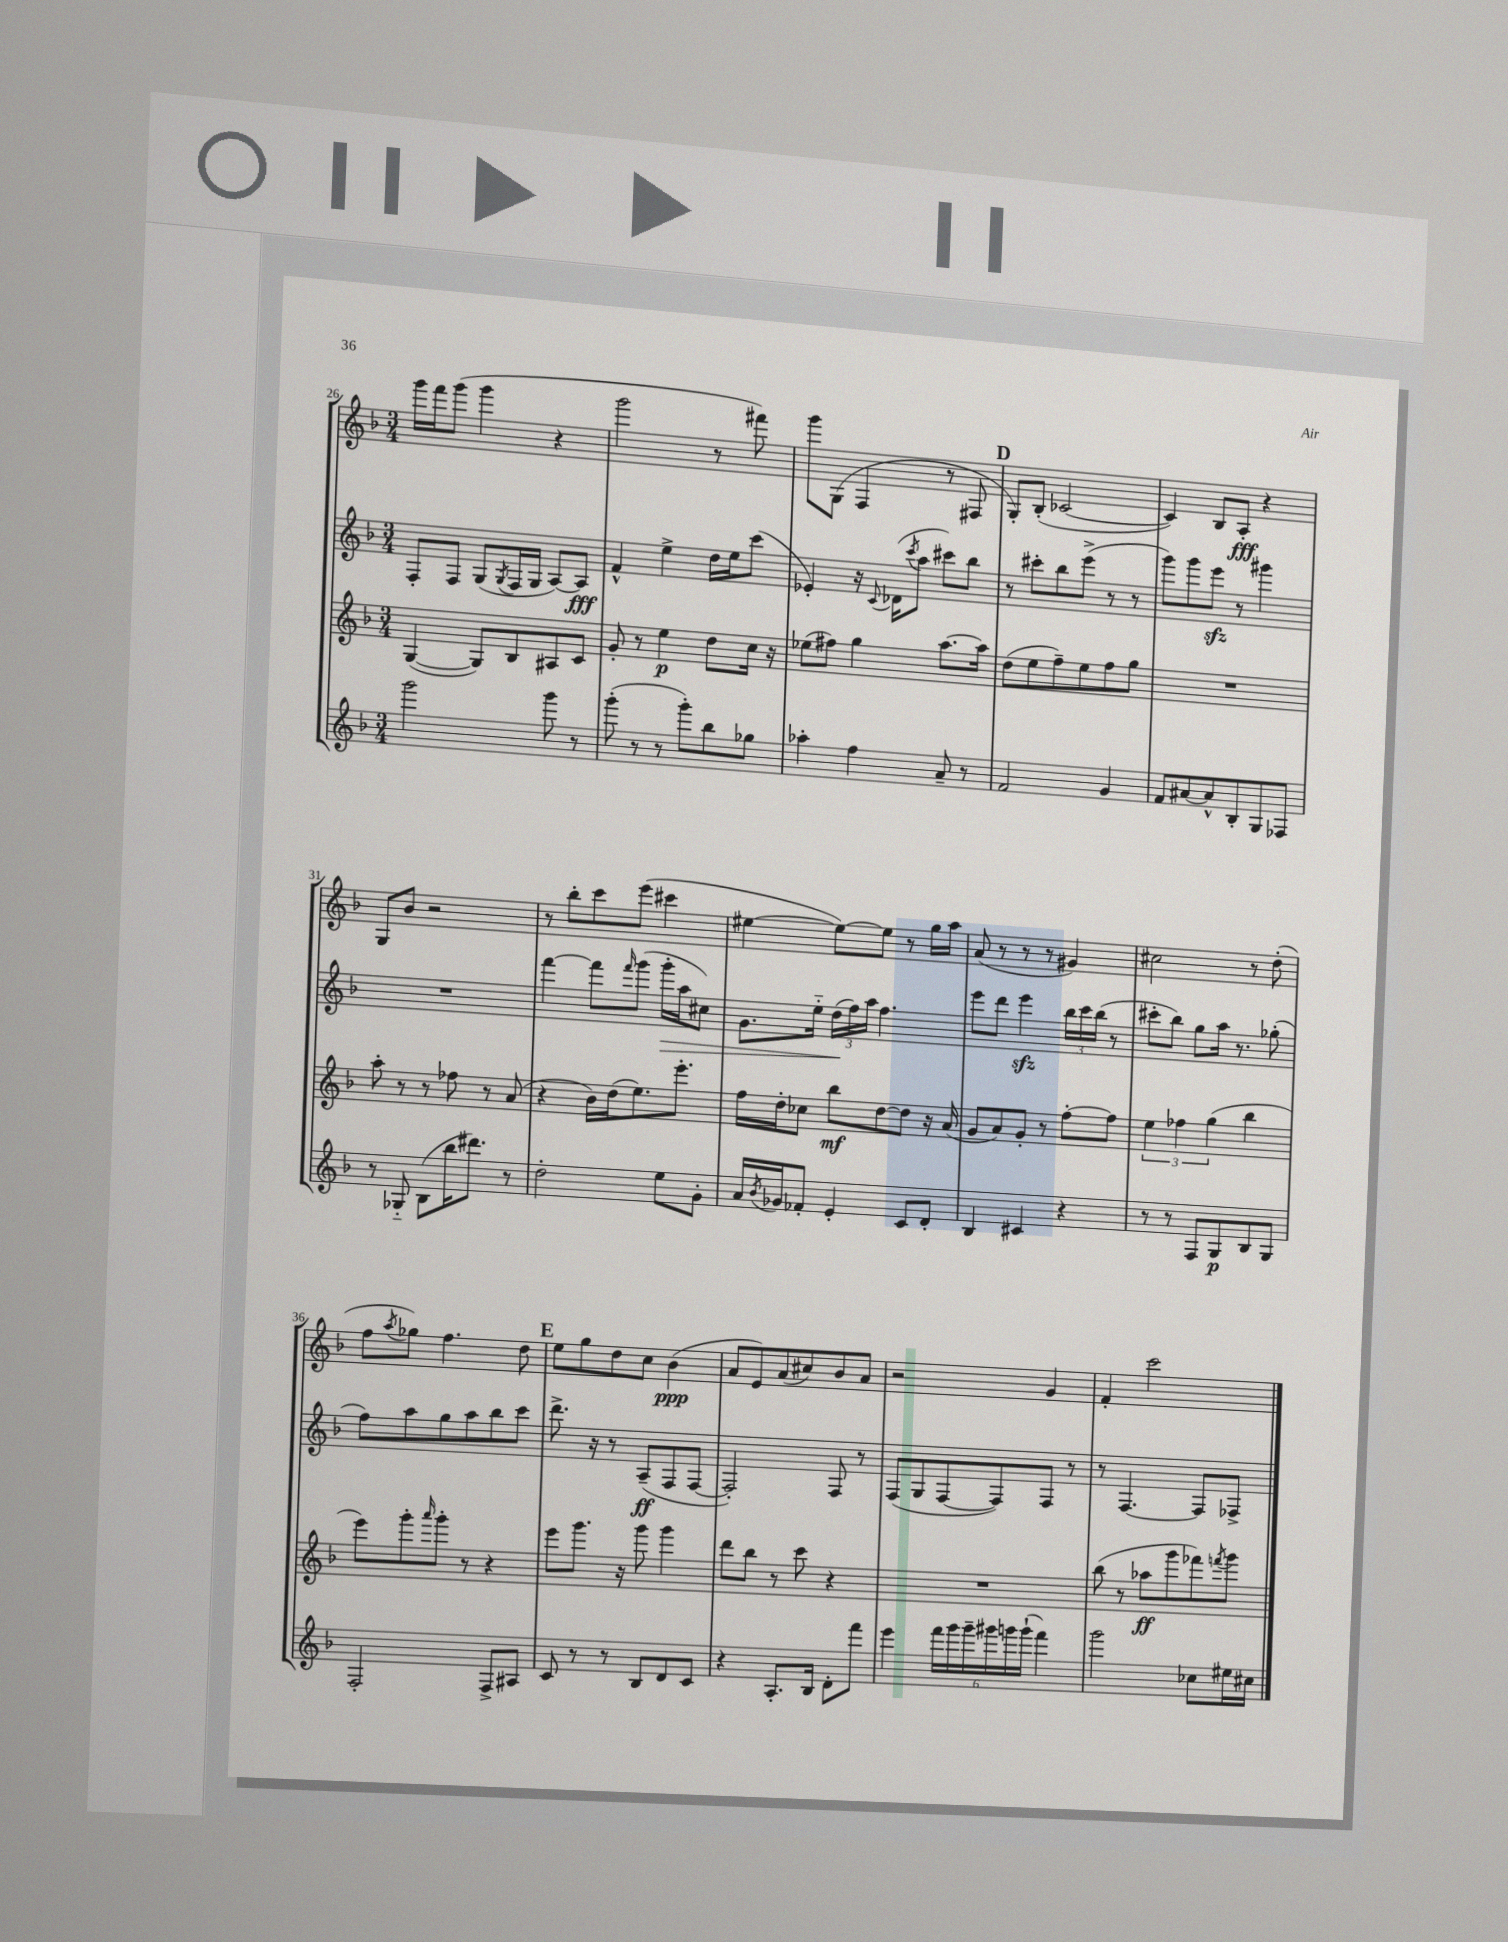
<<
\new StaffGroup <<
\new Staff = "s0" {
    \clef treble \key f \major \numericTimeSignature \time 3/4
    g'''16 f'''16 g'''8( g'''4 r4 |
    g'''2 r8 fis'''8) |
    g'''8 g8( f4 r8 fis8 |
    \mark \markup { \bold "D" } g8-.) bes8-.( ces'2~ |
    ces'4) bes8 a8-.\fff r4 |
    g8 bes'8 r2 |
    r8 bes''8-. c'''8 e'''8( cis'''4 |
    eis''4~ eis''8~) eis''8 r8 g''16 a''16 |
    a'8( r8 r8 r8 gis'4) |
    cis''2 r8 d''8-.( |
    f''8 \acciaccatura { a''8 } ges''8) f''4. d''8 |
    \mark \markup { \bold "E" } e''8 g''8 d''8 c''8 bes'4\ppp( |
    a'8 e'8) a'8( cis''8) bes'8 a'8 |
    r2 g'4 |
    f'4-. c'''2 \bar "|." |
}
\new Staff = "s1" {
    \clef treble \key f \major \numericTimeSignature \time 3/4
    f8-. f8 g8( \acciaccatura { g8 } f16 g16 a8~) a8\fff |
    f'4-^ e''4-> d''16 e''16 c'''8( |
    ees'4-.) r16 \appoggiatura { c'8 } des'16( \acciaccatura { c'''8 } a''8 cis'''8) bes''8 |
    \mark \markup { \bold "D" } r8 cis'''8-. bes''8 e'''8->( r8 r8 |
    g'''8) g'''8 e'''8\sfz r8 gis'''4 |
    R2. |
    f'''4~ f'''8 \grace { f'''16 } g'''8( g'''16-.\> a''16 cis''8) |
    g'8. e''16-_ \tuplet 3/2 { d''16\!( f''16) a''16 } f''4. |
    e'''8 d'''8 e'''4\sfz \tuplet 3/2 { bes''16 c'''16 bes''16( } r8 |
    cis'''8-. bes''8) g''8 a''16 r8. ges''8-.( |
    f''8) a''8 g''8 a''8 bes''8 c'''8 |
    \mark \markup { \bold "E" } d'''8.-> r16 r8 a8--\ff( f8 f8~ |
    f2-.) f8 r8 |
    f8( g8 f8~ f8) f8 r8 |
    r8 f4.~ f8 fes8-> \bar "|." |
}
\new Staff = "s2" {
    \clef treble \key f \major \numericTimeSignature \time 3/4
    g4~( g8) bes8 ais8 c'8 |
    g'8-. r8 e''4\p d''8 c''16 r16 |
    ees''8( fis''8) g''4 a''8.~ a''16 |
    \mark \markup { \bold "D" } d''8( e''8 f''8--) e''8 f''8 g''8 |
    R2. |
    a''8-. r8 r8 fes''8 r8 a'8( |
    r4 bes'16) d''16( e''8.) e'''8.-. |
    f''16 d''16-. ces''8 bes''8\mf d''8~ d''8 r16 a'16( |
    g'8 a'8) g'8-. r8 f''8~-. f''8 |
    \tuplet 3/2 { e''4 fes''4 g''4( } bes''4 |
    e'''8) g'''8-. \grace { a'''16 } g'''8-. r8 r4 |
    \mark \markup { \bold "E" } e'''8 g'''8. r16 g'''8 g'''4 |
    d'''8 bes''8 r8 c'''8 r4 |
    R2. |
    bes''8( r8 aes''8\ff g'''8 fes'''8) \acciaccatura { f'''8 } g'''8 \bar "|." |
}
\new Staff = "s3" {
    \clef treble \key f \major \numericTimeSignature \time 3/4
    g'''2 g'''8 r8 |
    g'''8-.( r8 r8 g'''8-.) bes''8 ges''8 |
    aes''4-. f''4 a'8-- r8 |
    \mark \markup { \bold "D" } f'2 g'4 |
    f'8 ais'8~ ais'8-^ bes8-. g8 fes8 |
    r8 ges8-_ bes8( bes''16 dis'''8.) r8 |
    d''2-. e''8 g'8-. |
    a'16 \acciaccatura { bes'8 } ges'16 fes'8-. e'4-. c'8 d'8-. |
    bes4 cis'4 r4 |
    r8 r8 f8 g8\p bes8 g8 |
    f2-. f8-> ais8 |
    \mark \markup { \bold "E" } c'8 r8 r8 bes8 d'8 c'8 |
    r4 a8.-. bes16 d'8-. f'''8 |
    e'''4 \tuplet 6/4 { f'''16 g'''16 g'''16-- gis'''16 g'''16 g'''16-!( } f'''4) |
    g'''2 ces''8 eis''16 cis''16 \bar "|." |
}
>>
>>
\layout { \context { \Score currentBarNumber = #26 } }
